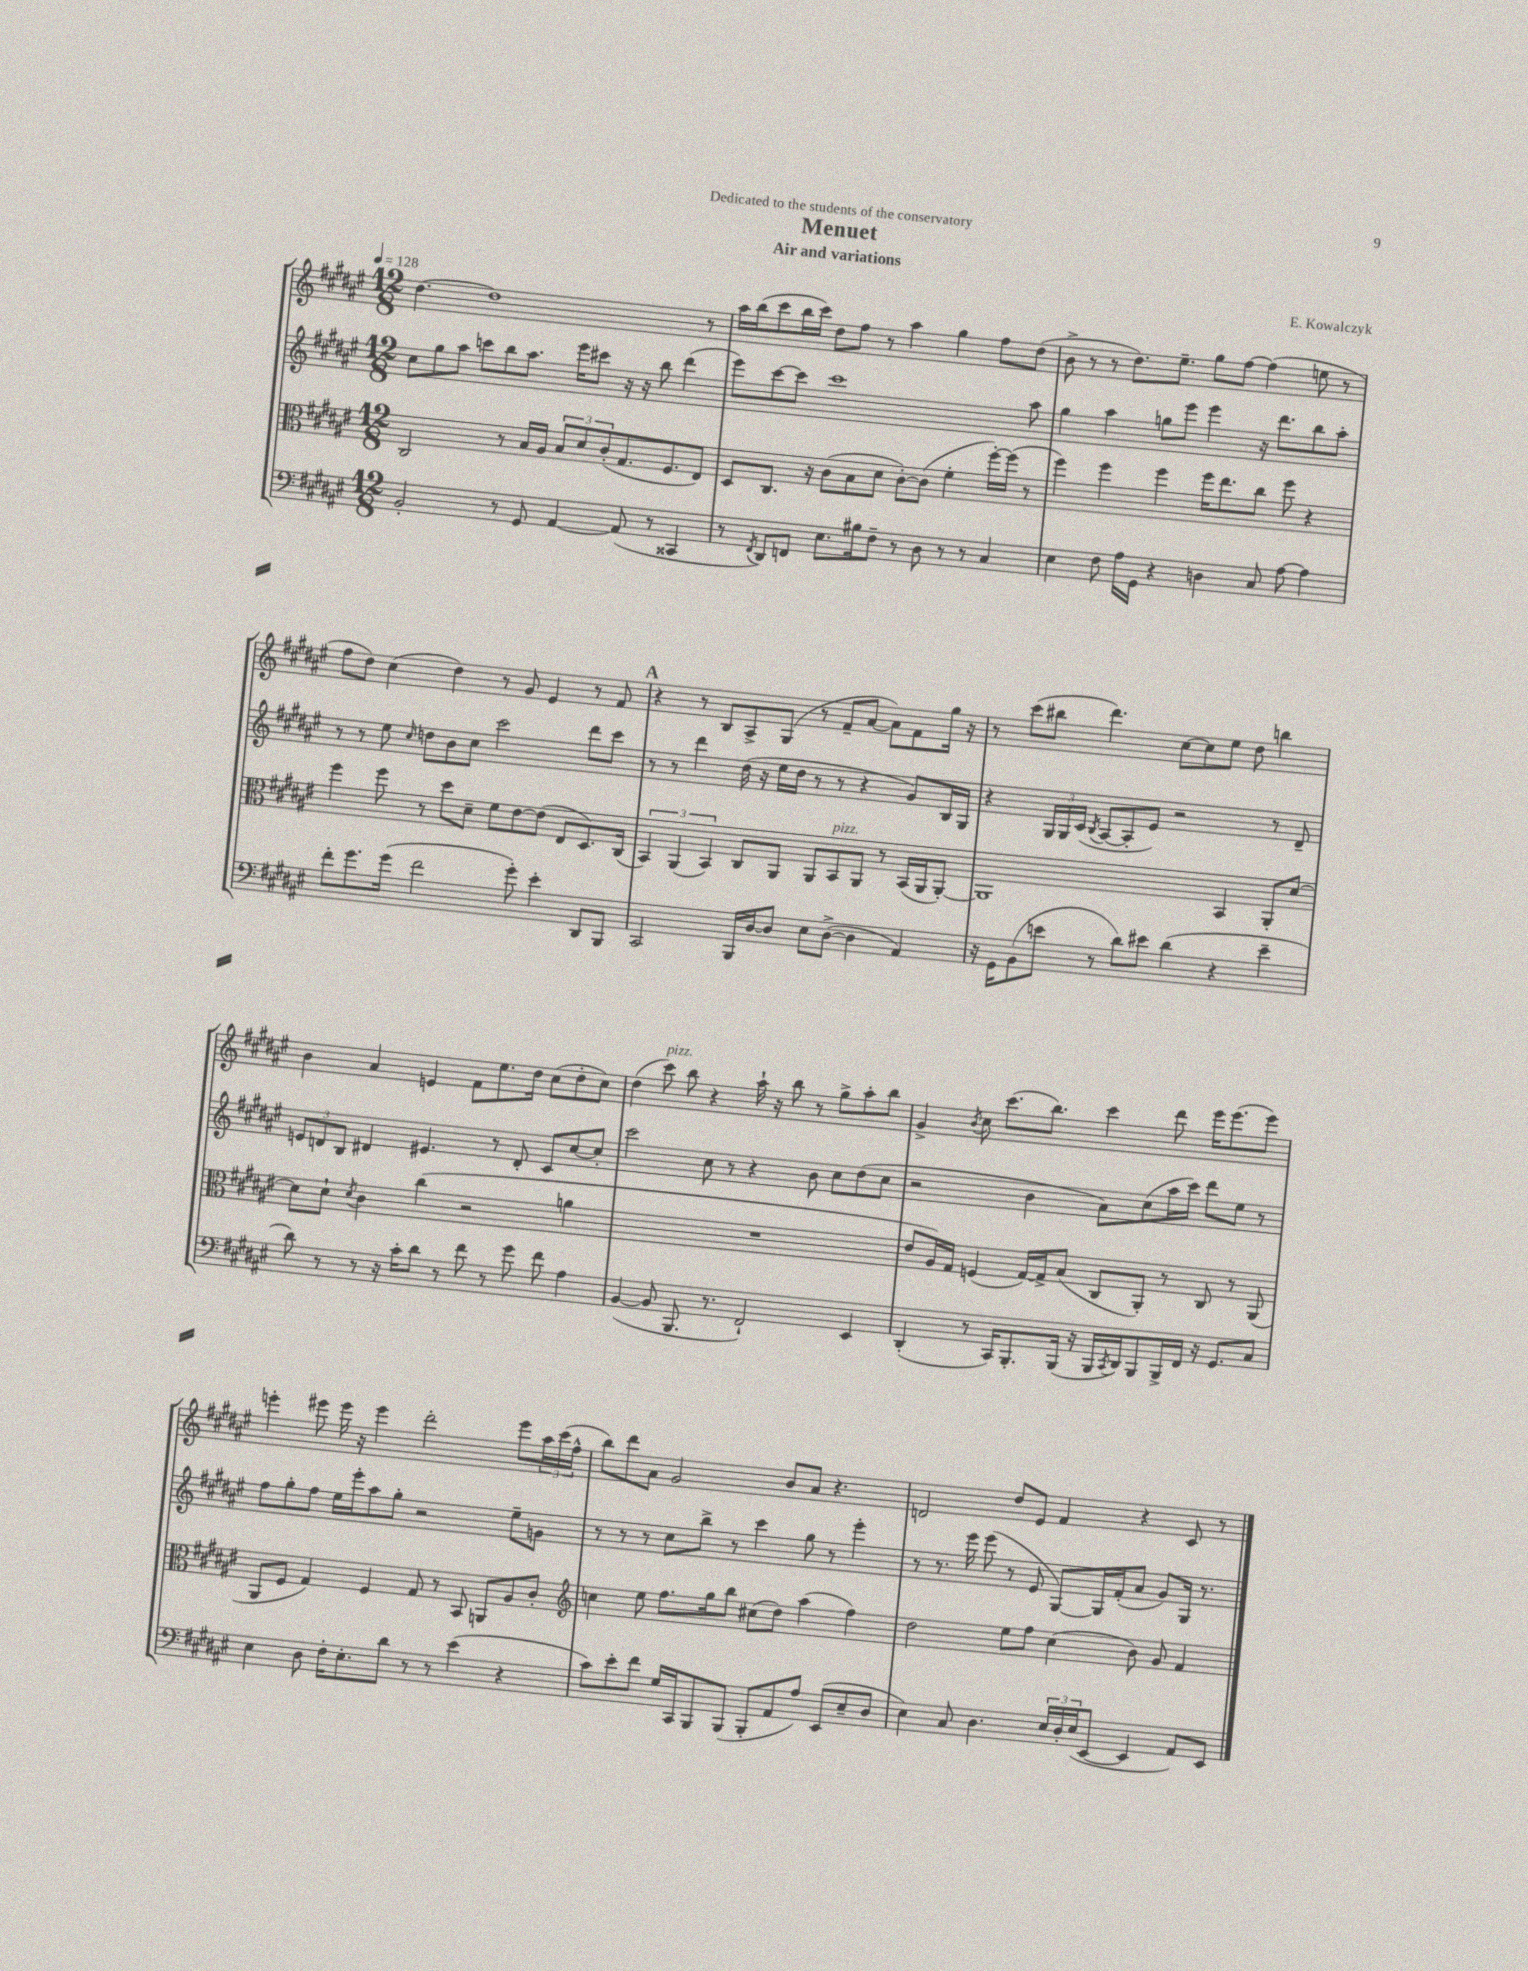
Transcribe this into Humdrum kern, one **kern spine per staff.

**kern	**kern	**kern	**kern
*part4	*part3	*part2	*part1
*staff4	*staff3	*staff2	*staff1
*clefF4	*clefC3	*clefG2	*clefG2
*k[f#c#g#d#a#e#]	*k[f#c#g#d#a#e#]	*k[f#c#g#d#a#e#]	*k[f#c#g#d#a#e#]
*M12/8	*M12/8	*M12/8	*M12/8
*MM128	*MM128	*MM128	*MM128
=1	=1	=1	=1
2BB'/	2C#/	8cc#\L	[4.dd#\
.	.	8gg#\	.
.	.	8aa#\J	.
.	.	8cccn\L	1dd#]
8r	8r	8bb\	.
8GG#/	16B/LL	8.aa#\J	.
.	16A#/JJ	.	.
[4AA#/	12B/L	.	.
.	.	16eee#\KL	.
.	12d#/	.	.
.	.	8ccc#X\J	.
.	(12c#'/	.	.
(8AA#/]	8.G#/	16r	.
.	.	16r	.
8r	.	8bb\	.
.	8.F#/	.	.
4CC##X/	.	(4ddd#\	.
.	8E#/J)	.	8r
=2	=2	=2	=2
8r	8D#/L	8eee#\L)	16aa#\LL
.	.	.	(16bb\J
8qFF#/	.	.	.
8DD#/L)	8.C#/J	[8ccc#\	8ccc#\
8FFn/J	.	8ccc#\J]	16bb\L
.	16r	.	16ccc#\JJ)
8.E#\L	(8c#\L	1ccc#	8dd#\L
.	8B\	.	8ff#\J
16B#X\k	.	.	.
8F#~\J	8d#\J	.	8r
8r	[8c#'\L)	.	4aa#\
8D#\	(8c#\J]	.	.
8r	4f#'\	.	4gg#\
8r	.	.	.
4C#/	[16ff#'\LL)	.	8ff#\L
.	(16ff#\JJ]	.	.
.	8r	8aa#\	(8dd#\J
=3	=3	=3	=3
4E#\	4ff#\)	4gg#\	8b^\
.	.	.	8r
8F#\	4ff#\	4aa#\	8r
16A#\LL	.	.	8.dd#\L)
16GG#\JJ	.	.	.
4r	4ff#\	8ggn\L	.
.	.	.	8.ee#~\J
.	.	8eee#\J	.
4Dn\	16ff#\KL	4eee#\	8gg#\L
.	8.ee#\	.	.
.	.	.	[8ff#\J
8C#/	8cc#\J	16r	(4ff#\]
.	.	8.ddd#\L	.
[8A#\	8ff#\	.	.
4A#\]	4r	8bb\	8een\
.	.	8aa#'\J	8r
!!LO:LB:g=z
=4	=4	=4	=4
8f#'\L	4ff#\	8r	8ff#\L
8.g#\	.	8r	8dd#\J)
.	8ff#\	8ee#\	(4cc#\
(16g#\Jk	.	.	.
.	.	16qqcc#/	.
2f#\	8r	8ddn\L	.
.	8dd#\L	8b\	4dd#\)
.	8d#~\J	8cc#\J	.
.	8f#\L	2ccc#\	8r
8g#'\)	[8e#\	.	8g#/
4e#'\	(8e#\J]	.	4e#/
.	8E#/L	.	.
8DD#/L	8.D#/)	8ddd#\L	8r
8BBB/J	.	8ccc#\J	8f#/
.	(16C#/Jk	.	.
!!LO:REH:place=s1:t=A
=5	=5	=5	=5
2CC#/	6BB/)	8r	4r
.	.	8r	.
.	(6AA#/	.	.
.	.	4ddd#\	8r
.	6BB/)	.	.
.	.	.	8B/L
16BBB/LL	8C#/L	(16dd#\	8A#^/
[16D#/J	.	16r	.
8D#/J]	8AA#/J	16ee#\LL	(8G#/J
.	.	16dd#\JJ	.
8E#\L	8AA#/L	8r	8r
!	!LO:TX:a:i:t=pizz.	!	!
([8D#^\J	8BB/	8r	8f#~/L
4D#\]	8AA#/J	4r	[8a#/J
.	8r	.	8a#\L])
4AA#/)	(16BB/LL	8g#/L)	8f#\
.	16AA#/J	.	.
.	[8AA#'/J)	16B/L	16gg#\Jk
.	.	16G#/JJ	16r
=6	=6	=6	=6
16r	1AA#]	4r	8r
16GG#\KL	.	.	.
(8BB\	.	.	(8ccc#\L
8en\J	.	24G#/LL	8bb#X\J
.	.	24G#/	.
.	.	(24c#/JJ	.
.	.	8qB/	.
8r	.	[8A#/L	4.ddd#\)
8d#\L)	.	8A#'/]	.
8e#X\J	.	8e#/J)	.
(4d#\	.	2r	[8cc#\L
.	.	.	8cc#\]
4r	4BB/	.	8ee#\J
.	.	.	8dd#\
4e#~\	8AA#'/L	8r	4bbn\
.	[8d#/J	8d#~/	.
!!LO:LB:g=z
=7	=7	=7	=7
8d#\)	8d#\L]	12en/L	4b\
.	.	12dn/	.
8r	8d#`\J	.	.
.	.	12B/J	.
.	8qd#/	.	.
8r	4c#\	4d#X/	4a#/
16r	.	.	.
16c#'\KL	.	.	.
8d#\J	(4cc#\	4.e#X/	4en/
8r	.	.	.
8f#\	2r	.	8f#\L
8r	.	8r	8.ee#\
8g#\	.	8d#'/	.
.	.	.	16dd#\Jk
8f#\	.	8c#/L	(8cc#\L
4A#\	4an\	[8cc#/	8dd#'\
.	.	8cc#'/J]	8cc#\J)
=8	=8	=8	=8
([4BB/	1.r	2ccc#\	(4dd#\
!	!	!	!LO:TX:a:i:t=pizz.
8BB/]	.	.	8ccc#\)
8.BBB/	.	.	8bb\
.	.	8cc#\	4r
8.r	.	.	.
.	.	8r	.
2FF#`/)	.	4r	16aa#`\
.	.	.	16r
.	.	.	8bb\
.	.	8b\	8r
.	.	8cc#\L	8gg#^\L
4EE#/	.	(8dd#\	8aa#'\
.	.	8cc#\J	8bb\J
=9	=9	=9	=9
(4DD#'/	8e#/L	2r	4g#^/
.	16A#/L)	.	.
.	16G#/JJ	.	.
.	.	.	8qb/
8r	(4Fn/	.	8cc#\
16CC#/KL)	.	.	(8.ccc#\L
8.BBB'/	.	.	.
.	[16G#/LL)	4b\	.
.	16G#^/J]	.	8.bb\J)
(16BBB/Jk	(8B/J	.	.
16r	.	.	.
16BBB/LL	8C#/L	8a#\L)	4ccc#\
8qCC#/	.	.	.
16DD#/J)	.	.	.
8BBB/	8AA#'/J)	(8cc#\	.
16BBB^/L	8r	16aa#\L	8ddd#\
16FF#/JJ	.	16ccc#\JJ)	.
16r	8C#/	8ddd#\L	16eee#\KL
8.GG#/L	.	.	(8.eee#\
.	8r	8ee#\J	.
8C#/J	(8AA#/	8r	8eee#\J)
!!LO:LB:g=z
=10	=10	=10	=10
4E#\	8AA#/L	8ff#\L	4eeen'\
.	8F#/J	8gg#'\	.
8D#\	4G#/)	8ff#\J	8eee#X\
16F#'\KL	.	16ee#\LL	16eee#\
8.E#'\	.	16eee#'\J	16r
.	4F#/	8aa#\	4eee#\
8d#\J	.	8gg#'\J	.
8r	8G#/	2r	2ddd#'\
8r	8r	.	.
(4e#\	8BB/	.	.
.	8AAn/L	.	.
4r	8A#/	8ee#~\L	8eee#\L
.	8c#'/J	8gn\J	24aa#\L
.	.	.	(24ccc#\
.	.	.	24ff#^^\JJ
=11	=11	=11	=11
*	*clefG2	*	*
8c#\L)	4ccn\	8r	8bb\L)
8e#'\	.	8r	8ddd#\
8f#\J	8ee#\	8r	8a#\J
16G#/LL	8.ff#\L	8cc#\L	2g#/
16CC#/J	.	.	.
8BBB/	.	8bb^\J	.
.	16gg#\k	.	.
(8BBB/J	8bb\J	8r	.
8BBB'/L	(8cc#X\L	4ccc#\	.
8AA#/	8dd#\J)	.	8b/L
8A#/J)	(4aa#\	8gg#\	8a#/J
(8EE#/L	.	8r	4.r
8E#~/	4ff#\)	4eee#'\	.
8D#/J	.	.	.
=12	=12	=12	=12
4E#\)	2dd#\	8r	2dn/
.	.	8.r	.
8C#/	.	.	.
.	.	16eee#\	.
4.D#\	.	(8eee#\	.
.	8ee#\L	8r	8dd#/L
.	8ff#\J	8e#/	8e#/J
24E#/LL	(4cc#\	[8G#/L)	4f#/
24D#'/	.	.	.
(24E#/J	.	.	.
[8EE#/J	.	16G#/L]	.
.	.	(16f#'/J	.
4EE#/]	8b\)	8a#/J	4r
.	8g#/	8g#/L)	.
8AA#/L)	4f#/	16G#/Jk	8c#/
.	.	8.r	.
8EE#/J	.	.	8r
==	==	==	==
*-	*-	*-	*-
